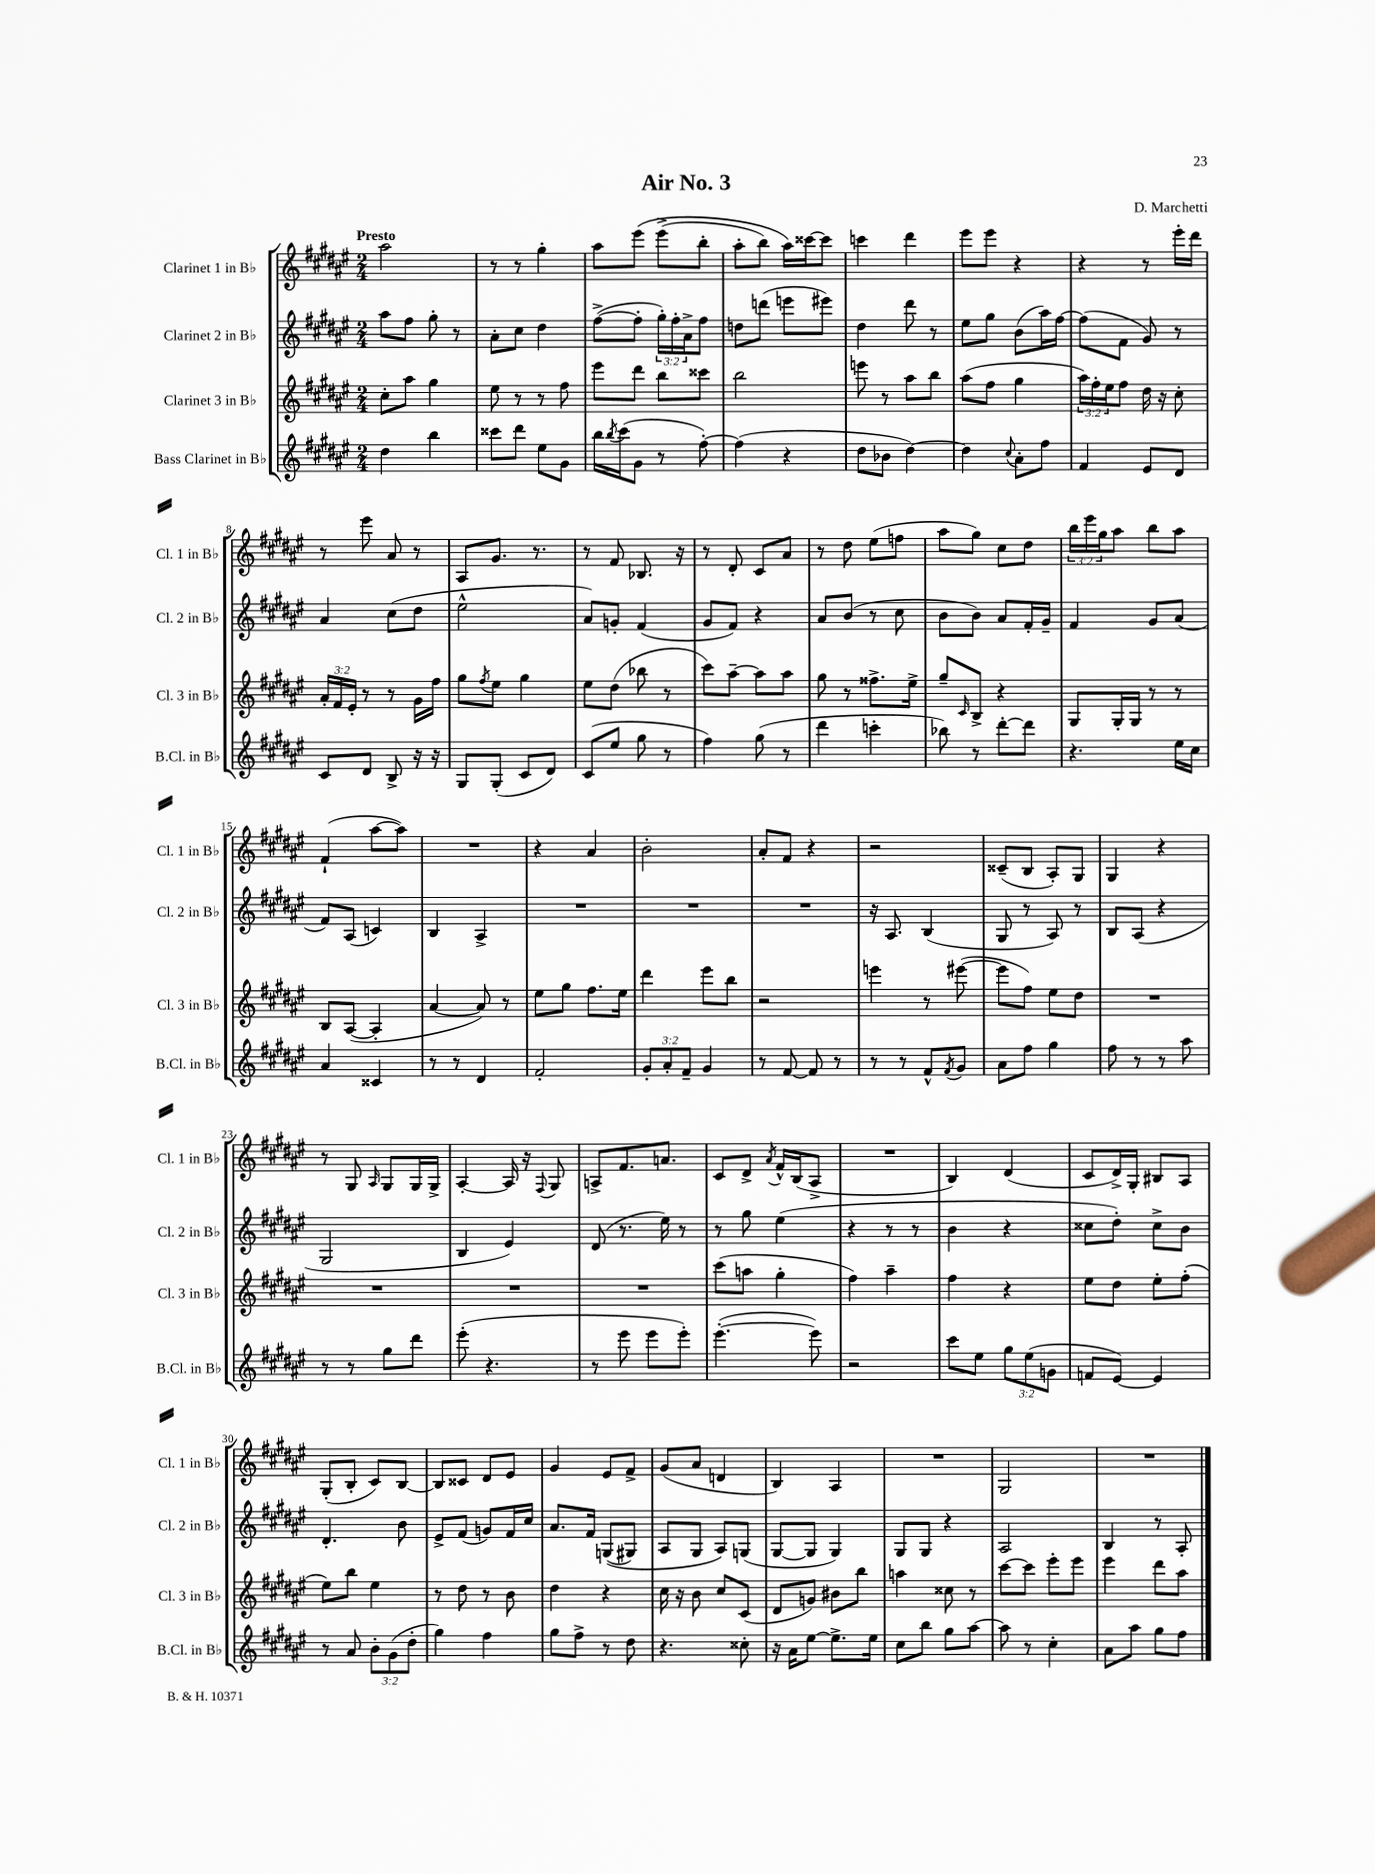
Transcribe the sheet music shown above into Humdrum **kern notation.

**kern	**kern	**kern	**kern
*staff4	*staff3	*staff2	*staff1
*clefG2	*clefG2	*clefG2	*clefG2
*k[f#c#g#d#a#e#]	*k[f#c#g#d#a#e#]	*k[f#c#g#d#a#e#]	*k[f#c#g#d#a#e#]
*M2/4	*M2/4	*M2/4	*M2/4
4dd#	8cc#'	8aa#	2aa#
.	8aa#	8ff#	.
4bb	4gg#	8gg#'	.
.	.	8r	.
=	=	=	=
8ccc##	8ee#	8a#'	8r
8ddd#	8r	8cc#	8r
8ee#	8r	4dd#	4gg#'
8g#	8ff#	.	.
=	=	=	=
16bb	8eee#	([8ff#^	8aa#
8qbb	.	.	.
(16ccc#	.	.	.
8g#	8ddd#	8ff#']	&(8eee#
8r	8bb	24gg#')	(8eee#^
.	.	24ff#'	.
.	.	24a#^	.
[8ff#')	8ccc##	8ff#	8bb'
=	=	=	=
(4ff#]	2bb	8dd	8aa#'
.	.	(8ddd	8bb)
4r	.	8eee	16aa#&)
.	.	.	[16ccc##
.	.	8eee#)	8ccc##]
=	=	=	=
8dd#	8eee	4dd#	4ccc
8b-	8r	.	.
[4dd#)	8aa#	8ddd#	4ddd#
.	8bb	8r	.
=	=	=	=
4dd#]	(8aa#	8ee#	8eee#
.	8ff#	8gg#	8eee#
8qqcc#	.	.	.
8a#'	4gg#	(8b	4r
8ff#	.	16aa#)	.
.	.	[16ff#	.
=	=	=	=
4f#	24aa#)	(8ff#]	4r
.	24ff#'	.	.
.	24ee#	.	.
.	8ff#	8f#	.
8e#	16dd#	8g#)	8r
.	16r	.	.
8d#	8cc#'	8r	16eee#'
.	.	.	16ddd#
=	=	=	=
8c#	24a#'	4a#	8r
.	24f#	.	.
.	24e#'	.	.
8d#	8r	.	8eee#
8B^	8r	(8cc#	8a#
16r	16g#	8dd#	8r
16r	16ff#	.	.
=	=	=	=
8G#	8gg#	2ee#^^	8A#
.	8qff#	.	.
(8G#'	8ee#	.	8.g#
8c#	4gg#	.	.
.	.	.	8.r
8d#)	.	.	.
=	=	=	=
(8c#	8ee#	8a#)	8r
8ee#	(8dd#	8g'	8f#
8gg#	8bb-	(4f#	8.B-
8r	8r	.	.
.	.	.	16r
=	=	=	=
4ff#)	8ccc#)	8g#	8r
.	[8aa#~	8f#)	8d#'
(8gg#	8aa#]	4r	8c#
8r	8aa#	.	8a#
=	=	=	=
4ddd#	8gg#	8a#	8r
.	8r	(8b	8dd#
4ccc'	8.ff##^	8r	(8ee#
.	.	8cc#	8ff
.	16ee#^	.	.
=	=	=	=
8bb-)	8gg#~	8b	8aa#
.	16qqc#	.	.
8r	8B^	8b)	8gg#)
[8ddd#'	4r	8a#	8cc#
8ddd#]	.	16f#'	8dd#
.	.	16g#~	.
=	=	=	=
4.r	8G#	4f#	24bb
.	.	.	24eee#
.	.	.	24gg#
.	16G#'	.	8aa#
.	16G#	.	.
.	8r	8g#	8bb
16ee#	8r	(8a#	8aa#
16cc#	.	.	.
=	=	=	=
4a#	8B	8f#)	(4f#`
.	([8A#	(8A#	.
4c##	4A#']	4c)	[8aa#
.	.	.	8aa#])
=	=	=	=
8r	[4a#	4B	2r
8r	.	.	.
4d#	8a#])	4A#^	.
.	8r	.	.
=	=	=	=
2f#'	8ee#	2r	4r
.	8gg#	.	.
.	8.ff#	.	4a#
.	16ee#	.	.
=	=	=	=
12g#'	4ddd#	2r	2b'
12a#'	.	.	.
12f#~	.	.	.
4g#	8eee#	.	.
.	8bb	.	.
=	=	=	=
8r	2r	2r	8a#'
[8f#	.	.	8f#
8f#]	.	.	4r
8r	.	.	.
=	=	=	=
8r	4eee	16r	2r
.	.	8.A#	.
8r	.	.	.
8f#^^	8r	(4B	.
8qf#	.	.	.
8g#	([8eee#	.	.
=	=	=	=
8a#	8eee#]	8G#	(8c##~
8ff#	8ff#)	8r	8B
4gg#	8ee#	8A#)	8A#')
.	8dd#	8r	8G#
=	=	=	=
8ff#	2r	8B	4G#
8r	.	(8A#	.
8r	.	4r	4r
8aa#	.	.	.
=	=	=	=
8r	2r	2G#	8r
8r	.	.	8G#
.	.	.	16qqA#
8gg#	.	.	8G#
8ddd#	.	.	16G#
.	.	.	16G#^
=	=	=	=
(8eee#'	2r	4B	[4A#'
4.r	.	.	.
.	.	4e#)	16A#]
.	.	.	16r
.	.	.	8qqF#
.	.	.	8G#
=	=	=	=
8r	2r	(8d#	8A^
8eee#	.	8.r	8.f#
8eee#	.	.	.
.	.	16ee#)	8.a
8eee#')	.	8r	.
=	=	=	=
([4.eee#'	(8ccc#	8r	8c#
.	8aa	8gg#	8d#^
.	.	.	8qa#
.	4gg#'	(4ee#	16f#^^
.	.	.	(16B
8eee#])	.	.	8A#^
=	=	=	=
2r	4ff#)	4r	2r
.	4aa#~	8r	.
.	.	8r	.
=	=	=	=
8ccc#	4ff#	4b	4B)
8ee#	.	.	.
12gg#	4r	4r	(4d#
(12ee#	.	.	.
12g	.	.	.
=	=	=	=
8f	8ee#	8cc##	8c#
[8e#)	8dd#	8dd#')	16d#^)
.	.	.	16G#'
4e#]	8ee#'	8cc##^	8B#
.	(8ff#'	8b	8A#
=	=	=	=
8r	8ee#)	4.d#'	(8G#'
8a#	8bb	.	8B'
12b'	4ee#	.	8c#)
(12g#	.	.	.
.	.	8b	[8B
12dd#'	.	.	.
=	=	=	=
4gg#)	8r	8e#^	8B]
.	8dd#	(8f#	8c##
4ff#	8r	8g)	8d#
.	8b	16f#	8e#
.	.	16cc#	.
=	=	=	=
8gg#	4dd#	8.a#	4g#
8ff#^	.	.	.
.	.	16f#	.
8r	4r	&((8G	8e#
8dd#	.	8G#)	8f#^
=	=	=	=
4.r	16cc#	8A#	(8g#
.	16r	.	.
.	8b	8G#	8a#
.	8cc#	8A#&)	4d
8cc##'	(8c#	(8G	.
=	=	=	=
16r	8d#	[8G#	4B)
16a#	.	.	.
[8ee#	8g)	8G#]	.
8.ee#^]	8b#	4G#)	4A#
.	8bb	.	.
16ee#	.	.	.
=	=	=	=
8cc#	4aa	8G#	2r
8bb	.	8G#	.
8gg#	8cc##	4r	.
[8aa#	8r	.	.
=	=	=	=
8aa#]	[8ccc#	2A#	2G#
8r	8ccc#]	.	.
4cc#'	8eee#'	.	.
.	8eee#	.	.
=	=	=	=
8a#	4eee#	4B	2r
8aa#	.	.	.
8gg#	8ddd#	8r	.
8ff#	8aa#	8A#'	.
==	==	==	==
*-	*-	*-	*-
